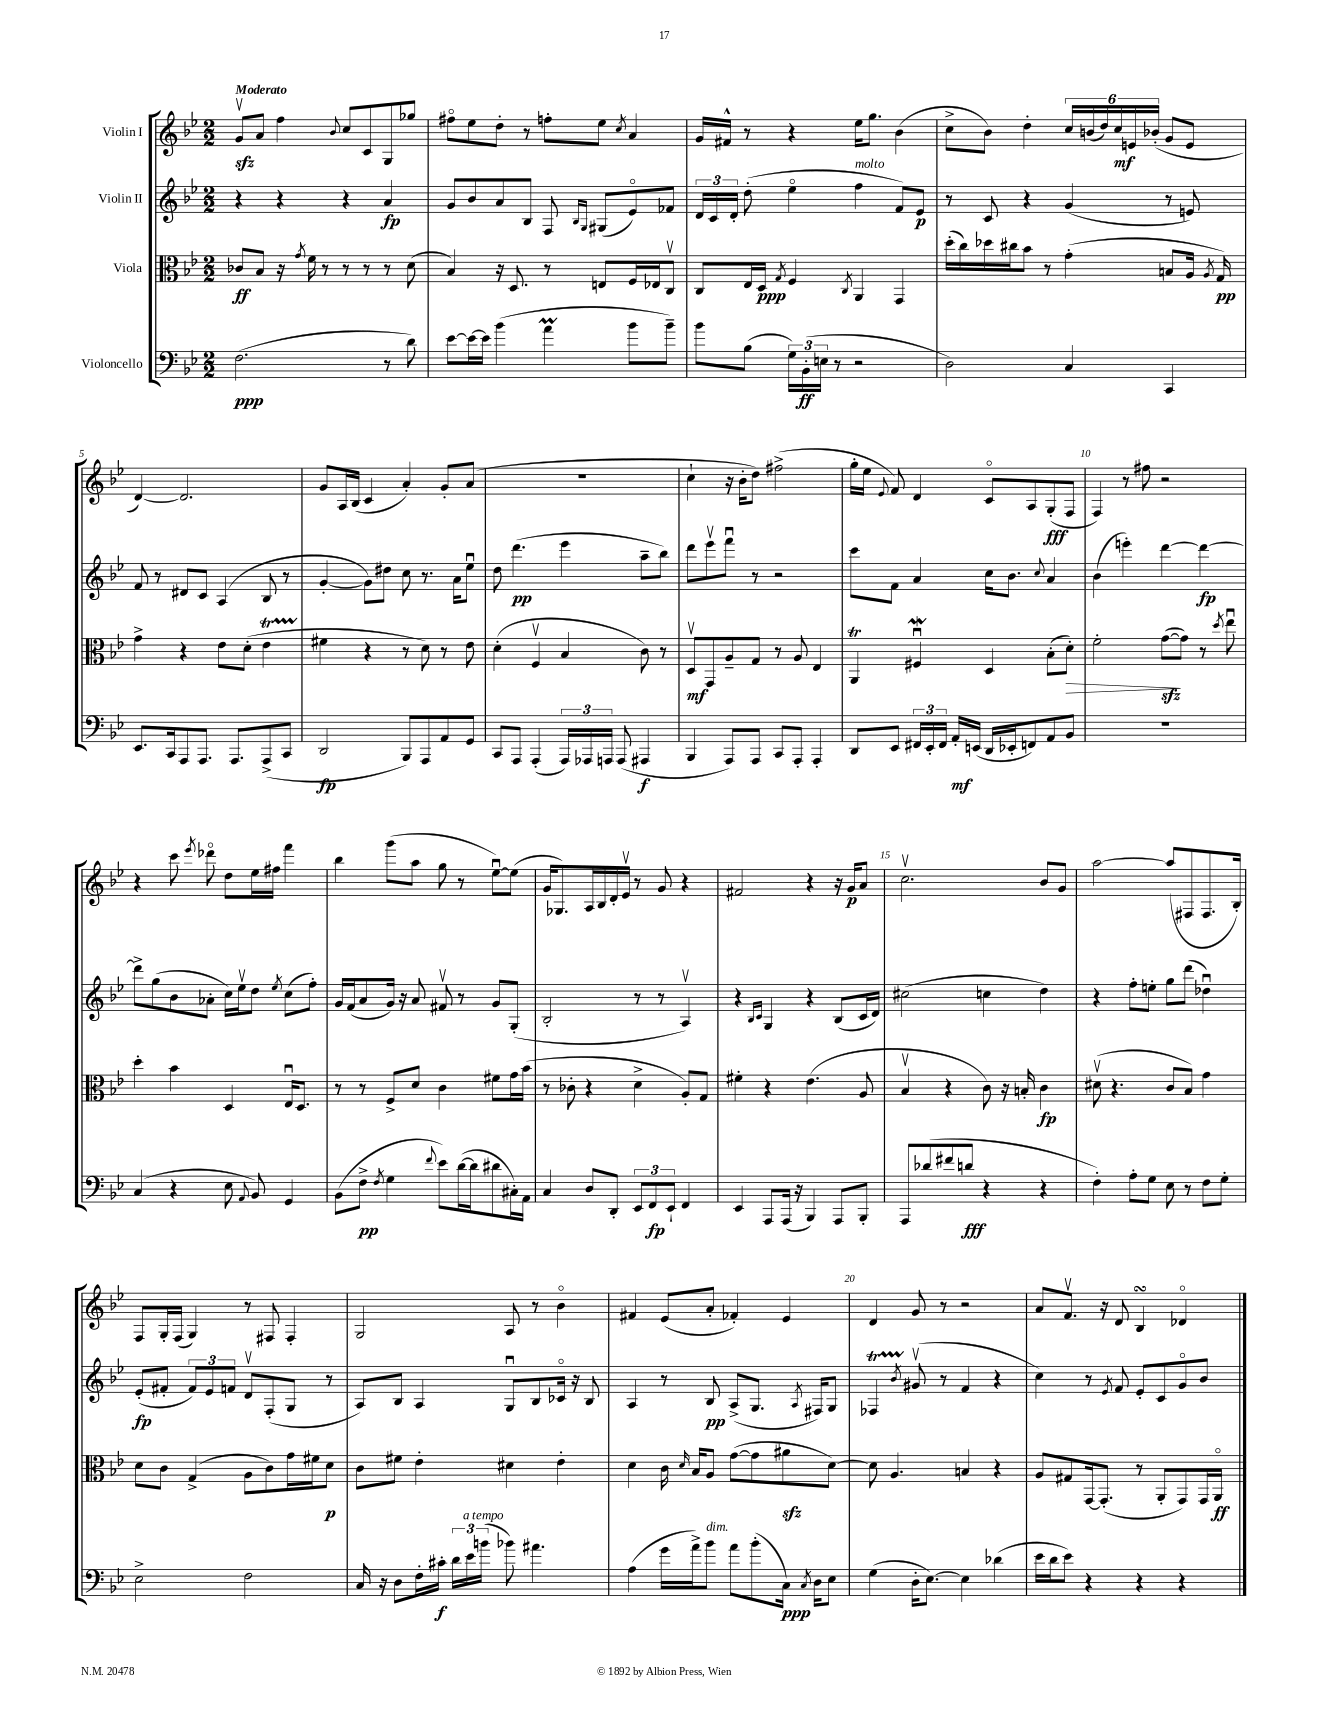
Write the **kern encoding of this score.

**kern	**dynam	**kern	**dynam	**kern	**dynam	**kern	**dynam
*part4	*part4	*part3	*part3	*part2	*part2	*part1	*part1
*staff4	*staff4	*staff3	*staff3	*staff2	*staff2	*staff1	*staff1
*I"Violoncello	*	*I"Viola	*	*I"Violin II	*	*I"Violin I	*
*clefF4	*	*clefC3	*	*clefG2	*	*clefG2	*
*k[b-e-]	*	*k[b-e-]	*	*k[b-e-]	*	*k[b-e-]	*
*M2/2	*	*M2/2	*	*M2/2	*	*M2/2	*
=1	=1	=1	=1	=1	=1	=1	=1
!	!	!	!	!	!	!LO:TX:a:B:t=Moderato	!
(2.F\	ppp	8c-X/L	ff	4r	.	8gzzv/L	.
.	.	8B-/J	.	.	.	8a/J	.
.	.	16r	.	4r	.	4ff\	.
.	.	8qg/	.	.	.	.	.
.	.	16f\	.	.	.	.	.
.	.	8r	.	.	.	.	.
.	.	.	.	.	.	8qqb-/	.
.	.	8r	.	4r	.	8cc/L	.
.	.	8r	.	.	.	8c/	.
8r	.	8r	.	4a/	fp	8G/	.
8d\)	.	(8d\	.	.	.	8gg-X/J	.
=2	=2	=2	=2	=2	=2	=2	=2
[8e-\L	.	4B-/)	.	8g/L	.	8ff#X\L	.
16e-\L_	.	.	.	8b-/	.	8ee-\	.
16e-\JJ]	.	.	.	.	.	.	.
(4b-\	.	16r	.	8a/	.	8dd'\J	.
.	.	8.D/	.	.	.	.	.
.	.	.	.	8B-/J	.	8r	.
4am\	.	8r	.	8F/	.	8ffn'\L	.
.	.	.	.	16qqB-/LL	.	.	.
.	.	.	.	16qqG/JJ	.	.	.
.	.	8En/L	.	(8G#X/L	.	8ee-\J	.
.	.	.	.	.	.	8qcc/	.
8b-\L	.	16F/L	.	8e-/)	.	4a/	.
.	.	16E-X/J	.	.	.	.	.
8b-~\J)	.	8Cv/J	.	8f-X/J	.	.	.
=3	=3	=3	=3	=3	=3	=3	=3
8b-\L	.	8C/L	.	24d/LL	.	16g/LL	.
.	.	.	.	24c/	.	.	.
.	.	.	.	.	.	16f#X^^/JJ	.
.	.	.	.	24d'/JJ	.	.	.
(8B-\J	.	16E-/L	.	(8dd'\	.	8r	.
.	.	16D/JJ	ppp	.	.	.	.
.	.	8qG/	.	.	.	.	.
24G\LL)	.	4F/	.	4ee-\	.	4r	.
(24BB-'\	ff	.	.	.	.	.	.
24En\JJ	.	.	.	.	.	.	.
8r	.	.	.	.	.	.	.
.	.	8qC/	.	.	.	.	.
!	!	!	!	!LO:TX:a:i:t=molto	!	!	!
2r	.	4AA/	.	4ff\	.	16ee-\KL	.
.	.	.	.	.	.	8.gg\J	.
.	.	4GG/	.	8f/L)	.	(4b-\	.
.	.	.	.	8e-/J	p	.	.
=4	=4	=4	=4	=4	=4	=4	=4
2D\)	.	(16dd'\LL	.	8r	.	8cc^\L	.
.	.	16cc\)	.	.	.	.	.
.	.	16dd-X\	.	8c/	.	8b-\J)	.
.	.	16cc#X\J	.	.	.	.	.
.	.	8b-\J	.	4r	.	4dd'\	.
.	.	8r	.	.	.	.	.
4C/	.	(4g'\	.	(4g/	.	24cc/LL	.
.	.	.	.	.	.	(24bn/	.
.	.	.	.	.	.	24dd/)	.
.	.	.	.	.	.	24cc/	mf
.	.	.	.	.	.	24en/	.
.	.	.	.	.	.	(24b-X'/JJ	.
4CC/	.	8Bn/L	.	8r	.	8g/L	.
.	.	16A/Jk	.	8en/)	.	8e/J	.
.	.	8qA/	.	.	.	.	.
.	.	16G/)	pp	.	.	.	.
!!LO:LB:g=z
=5	=5	=5	=5	=5	=5	=5	=5
8.EE-/L	.	4g^\	.	8f/	.	[4d/)	.
.	.	.	.	8r	.	.	.
16CC/k	.	.	.	.	.	.	.
8AAA/	.	4r	.	8d#X/L	.	2.d/]	.
8.AAA/J	.	.	.	8c/J	.	.	.
.	.	8e-\L	.	(4A/	.	.	.
8.AAA/L	.	.	.	.	.	.	.
.	.	(8d'\J	.	.	.	.	.
(8AAA^/	.	4e-T\	.	8B-/	.	.	.
8CC/J	.	.	.	8r	.	.	.
=6	=6	=6	=6	=6	=6	=6	=6
2DD/	fp	4f#X\	.	[4g'/	.	8g/L	.
.	.	.	.	.	.	16A/L	.
.	.	.	.	.	.	(16B-/JJ	.
.	.	4r	.	8g\L])	.	4c/	.
.	.	.	.	8dd#X\J	.	.	.
8BBB-/L)	.	8r	.	8cc\	.	4a'/)	.
8AAA/	.	8d\)	.	8.r	.	.	.
8AA/	.	8r	.	.	.	8g'/L	.
.	.	.	.	16a\KL	.	.	.
8GG/J	.	8e-\	.	8ee-u\J	.	(8a/J	.
=7	=7	=7	=7	=7	=7	=7	=7
8CC/L	.	(4d'\	.	8dd\	.	1r	.
8AAA/J	.	.	.	(4.ddd\	pp	.	.
(4AAA'/	.	4Fv/	.	.	.	.	.
24AAA/LL)	.	4B-/	.	4eee-\	.	.	.
24AAA-X/	.	.	.	.	.	.	.
24AAAn/JJ	.	.	.	.	.	.	.
(8AAA/	.	.	.	.	.	.	.
4AAA#X/	f	8c\)	.	8aa~\L	.	.	.
.	.	8r	.	8bb-\J)	.	.	.
=8	=8	=8	=8	=8	=8	=8	=8
4BBB-/	.	8Dv/L	mf	8ddd\L	.	4cc`\	.
.	.	8GG/	.	8eee-v\	.	.	.
8AAA/L)	.	8A~/	.	8fffu\J	.	16r	.
.	.	.	.	.	.	16b-'\KL	.
8AAA/J	.	8G/J	.	8r	.	8dd\J)	.
8CC/L	.	8r	.	2r	.	(2ff#X^\	.
8AAA'/J	.	8A/	.	.	.	.	.
4AAA'/	.	4E-/	.	.	.	.	.
=9	=9	=9	=9	=9	=9	=9	=9
8DD/L	.	4AAt/	.	8ccc\L	.	16gg'\LL	.
.	.	.	.	.	.	16ee-\JJ	.
.	.	.	.	.	.	8qqe-/	.
8EE-/J	.	.	.	8f\J	.	8f/)	.
24FF#X/LL	.	4F#XWu/	.	4a/	.	4d/	.
24EE-'/	.	.	.	.	.	.	.
24FF#/JJ	.	.	.	.	.	.	.
16AA'/LL	mf	.	.	.	.	.	.
(16EEn/JJ	.	.	.	.	.	.	.
16DD/LL	.	4D/	.	16cc\KL	.	8c/L	.
16EE-X'/J	.	.	.	8.b-\J	.	.	.
8FFn/)	.	.	.	.	.	8A/	.
.	.	.	.	8qqcc/	.	.	.
8AA/	.	(8B-'\L	.	4a/	.	(8G'/	fff
!	!	!	!LO:HP:b	!	!	!	!
8BB-/J	.	8d'\J)	>	.	.	8F/J	.
=10	=10	=10	=10	=10	=10	=10	=10
1r	.	2f'\	.	(4b-\	.	4F/)	.
.	.	.	.	4eeen'\)	.	8r	.
.	.	.	.	.	.	8ff#X\	.
.	.	([8gzz\L	.	[4ddd\	.	2r	.
.	.	8g\J])	]	.	.	.	.
.	.	8r	.	4ddd\_	fp	.	.
.	.	8qdd/	.	.	.	.	.
.	.	8ee-u\	.	.	.	.	.
!!LO:LB:g=z
=11	=11	=11	=11	=11	=11	=11	=11
(4C/	.	4dd'\	.	8ddd^\L]	.	4r	.
.	.	.	.	(8gg\	.	.	.
4r	.	4b-\	.	8b-\	.	8ccc\	.
.	.	.	.	.	.	8qeee-/	.
.	.	.	.	8a-X'\J	.	8ddd-X\	.
8E-\	.	4D/	.	16cc\LL)	.	8dd\L	.
.	.	.	.	16ee-v\J	.	.	.
8qqAA/	.	.	.	.	.	.	.
8BB-/)	.	.	.	8dd\J	.	16ee-\L	.
.	.	.	.	.	.	16ff#X\JJ	.
.	.	.	.	8qee-/	.	.	.
4GG/	.	16E-u/KL	.	(8cc\L	.	4fff\	.
.	.	8.D/J	.	.	.	.	.
.	.	.	.	8ff'\J)	.	.	.
=12	=12	=12	=12	=12	=12	=12	=12
(8BB-\L	.	8r	.	16g/LL	.	4bb-\	.
.	.	.	.	(16f/J	.	.	.
8F^\J	pp	8r	.	8a/	.	.	.
8qF/	.	.	.	.	.	.	.
4G\	.	8F^/L	.	16g/Jk)	.	(8ggg\L	.
.	.	.	.	16r	.	.	.
.	.	8d/J	.	8a/	.	8aa\J	.
8qqf/	.	.	.	.	.	.	.
8e-\L)	.	4c\	.	8f#Xv/	.	8gg\	.
([16d\L	.	.	.	8r	.	8r	.
16d\J]	.	.	.	.	.	.	.
8d#X\	.	8f#X\L	.	8g/L	.	[8ee-u\L)	.
16C#X'\L)	.	16g\L	.	(8G'/J	.	(8ee-\J]	.
16AA\JJ	.	(16b-\JJ	.	.	.	.	.
=13	=13	=13	=13	=13	=13	=13	=13
4C/	.	8r	.	2B-'/	.	16g/KL	.
.	.	.	.	.	.	8.G-X/)	.
.	.	8c-X'\	.	.	.	.	.
8D/L	.	4r	.	.	.	16A/L	.
.	.	.	.	.	.	16B-/	.
8DD'/J	.	.	.	.	.	16d'/	.
.	.	.	.	.	.	16e-v/JJ	.
12EE-/L	.	4d^\	.	8r	.	8r	.
12FF/	fp	.	.	.	.	.	.
.	.	.	.	8r	.	8g/	.
12EE-`/J	.	.	.	.	.	.	.
4FF/	.	8A'/L)	.	4Av/)	.	4r	.
.	.	8G/J	.	.	.	.	.
=14	=14	=14	=14	=14	=14	=14	=14
4EE-/	.	4f#X'\	.	4r	.	2f#X/	.
.	.	.	.	16qqB-/LL	.	.	.
.	.	.	.	16qqc/JJ	.	.	.
8AAA/L	.	4r	.	4G/	.	.	.
(16AAA/Jk	.	.	.	.	.	.	.
16r	.	.	.	.	.	.	.
4BBB-/)	.	(4.e-\	.	4r	.	4r	.
8AAA/L	.	.	.	(8B-/L	.	16r	.
.	.	.	.	.	.	16g/KL	p
8BBB-'/J	.	8A/	.	16c/L	.	8a/J	.
.	.	.	.	16d/JJ)	.	.	.
=15	=15	=15	=15	=15	=15	=15	=15
8AAA/L	.	4B-v/	.	(2cc#X\	.	2.ccv\	.
(8d-X/	.	.	.	.	.	.	.
8f#X/	.	4r	.	.	.	.	.
8dn/J	fff	.	.	.	.	.	.
4r	.	8c\)	.	4ccn\	.	.	.
.	.	16r	.	.	.	.	.
.	.	16Bn'/	.	.	.	.	.
4r	.	4c\	fp	4dd\)	.	8b-/L	.
.	.	.	.	.	.	8g/J	.
=16	=16	=16	=16	=16	=16	=16	=16
4F'\)	.	(8d#Xv\	.	4r	.	[2aa\	.
.	.	4.r	.	.	.	.	.
8A'\L	.	.	.	8ff'\L	.	.	.
8G\J	.	.	.	8een'\J	.	.	.
8E-\	.	8c/L	.	8gg\L	.	(8aa/L]	.
8r	.	8B-/J)	.	(8ddd\J	.	8F#X/	.
8F\L	.	4g\	.	4dd-Xu\)	.	8.F#/	.
8G'\J	.	.	.	.	.	.	.
.	.	.	.	.	.	16B-'/Jk)	.
!!LO:LB:g=z
=17	=17	=17	=17	=17	=17	=17	=17
2E-^\	.	8d\L	.	(8e-'/L	fp	8F/L	.
.	.	8c\J	.	8f#X'/J	.	16G'/L	.
.	.	.	.	.	.	(16F/JJ	.
.	.	(4G^/	.	12f#/L)	.	4G/)	.
.	.	.	.	12e-/	.	.	.
.	.	.	.	12fn/J	.	.	.
2F\	.	8A\L	.	8dv/L	.	8r	.
.	.	8c\)	.	(8F'/	.	8F#X/	.
.	.	16g\L	.	8G/J	.	4F#'/	.
.	.	16f#X\J	.	.	.	.	.
.	.	8d\J	p	8r	.	.	.
=18	=18	=18	=18	=18	=18	=18	=18
16C/	.	8c\L	.	8A/L)	.	2G/	.
16r	.	.	.	.	.	.	.
8D\L	.	8f#X\J	.	8B-/J	.	.	.
16F'\L	.	4e-'\	.	4A/	.	.	.
16c#X'\JJ	f	.	.	.	.	.	.
24d\LL	.	.	.	.	.	.	.
!LO:TX:a:i:t=a tempo	!	!	!	!	!	!	!
24e-\	.	.	.	.	.	.	.
(24bn\JJ	.	.	.	.	.	.	.
8b-X\)	.	4d#X\	.	8Gu/L	.	8A/	.
4.a#X\	.	.	.	8B-/	.	8r	.
.	.	4e-'\	.	16c-X/Jk	.	4b-\	.
.	.	.	.	16r	.	.	.
.	.	.	.	8B-/	.	.	.
=19	=19	=19	=19	=19	=19	=19	=19
(4A\	.	4d\	.	4A/	.	4f#X/	.
16g\LL	.	16c\	.	8r	.	(8e-/L	.
.	.	16qqd/	.	.	.	.	.
16a^\J)	.	16B-/KL	.	.	.	.	.
!LO:TX:a:i:t=dim.	!	!	!	!	!	!	!
8b-\J	.	8A/J	.	8B-/	pp	8a'/J	.
8a\L	.	([8g\L	.	(8A^/L	.	4f-X'/)	.
(8b-'\	.	8g\]	.	8.G/J	.	.	.
16C\Jk)	ppp	8a#Xzz\	.	.	.	4e-/	.
8qC/	.	.	.	8qA/	.	.	.
16D\KL	.	.	.	16F#X/KL)	.	.	.
8E-\J	.	[8d\J)	.	8G/J	.	.	.
=20	=20	=20	=20	=20	=20	=20	=20
(4G\	.	8d\]	.	4F-XT/	.	4d/	.
.	.	4.A/	.	.	.	.	.
.	.	.	.	8qb-/	.	.	.
16D'\KL	.	.	.	(8g#Xv/	.	8g/	.
[8.E-\J)	.	.	.	.	.	.	.
.	.	.	.	8r	.	8r	.
4E-\]	.	4Bn/	.	4f/	.	2r	.
(4d-X\	.	4r	.	4r	.	.	.
=21	=21	=21	=21	=21	=21	=21	=21
16e-\LL	.	8A/L	.	4cc\)	.	8a/L	.
16d\J	.	.	.	.	.	.	.
8e-\J)	.	8G#X/	.	.	.	8.fv/J	.
4r	.	[16GG/k	.	8r	.	.	.
.	.	(8.GG'/J]	.	.	.	16r	.
.	.	.	.	8qe-/	.	.	.
.	.	.	.	8f/	.	8d/	.
4r	.	8r	.	8e-'/L	.	4B-sSSs/	.
.	.	8AA'/L	.	8c/	.	.	.
4r	.	8GG/)	.	8g/	.	4d-X/	.
.	.	16GG/L	.	8b-/J	.	.	.
.	.	16AA/JJ	ff	.	.	.	.
==	==	==	==	==	==	==	==
*-	*-	*-	*-	*-	*-	*-	*-
